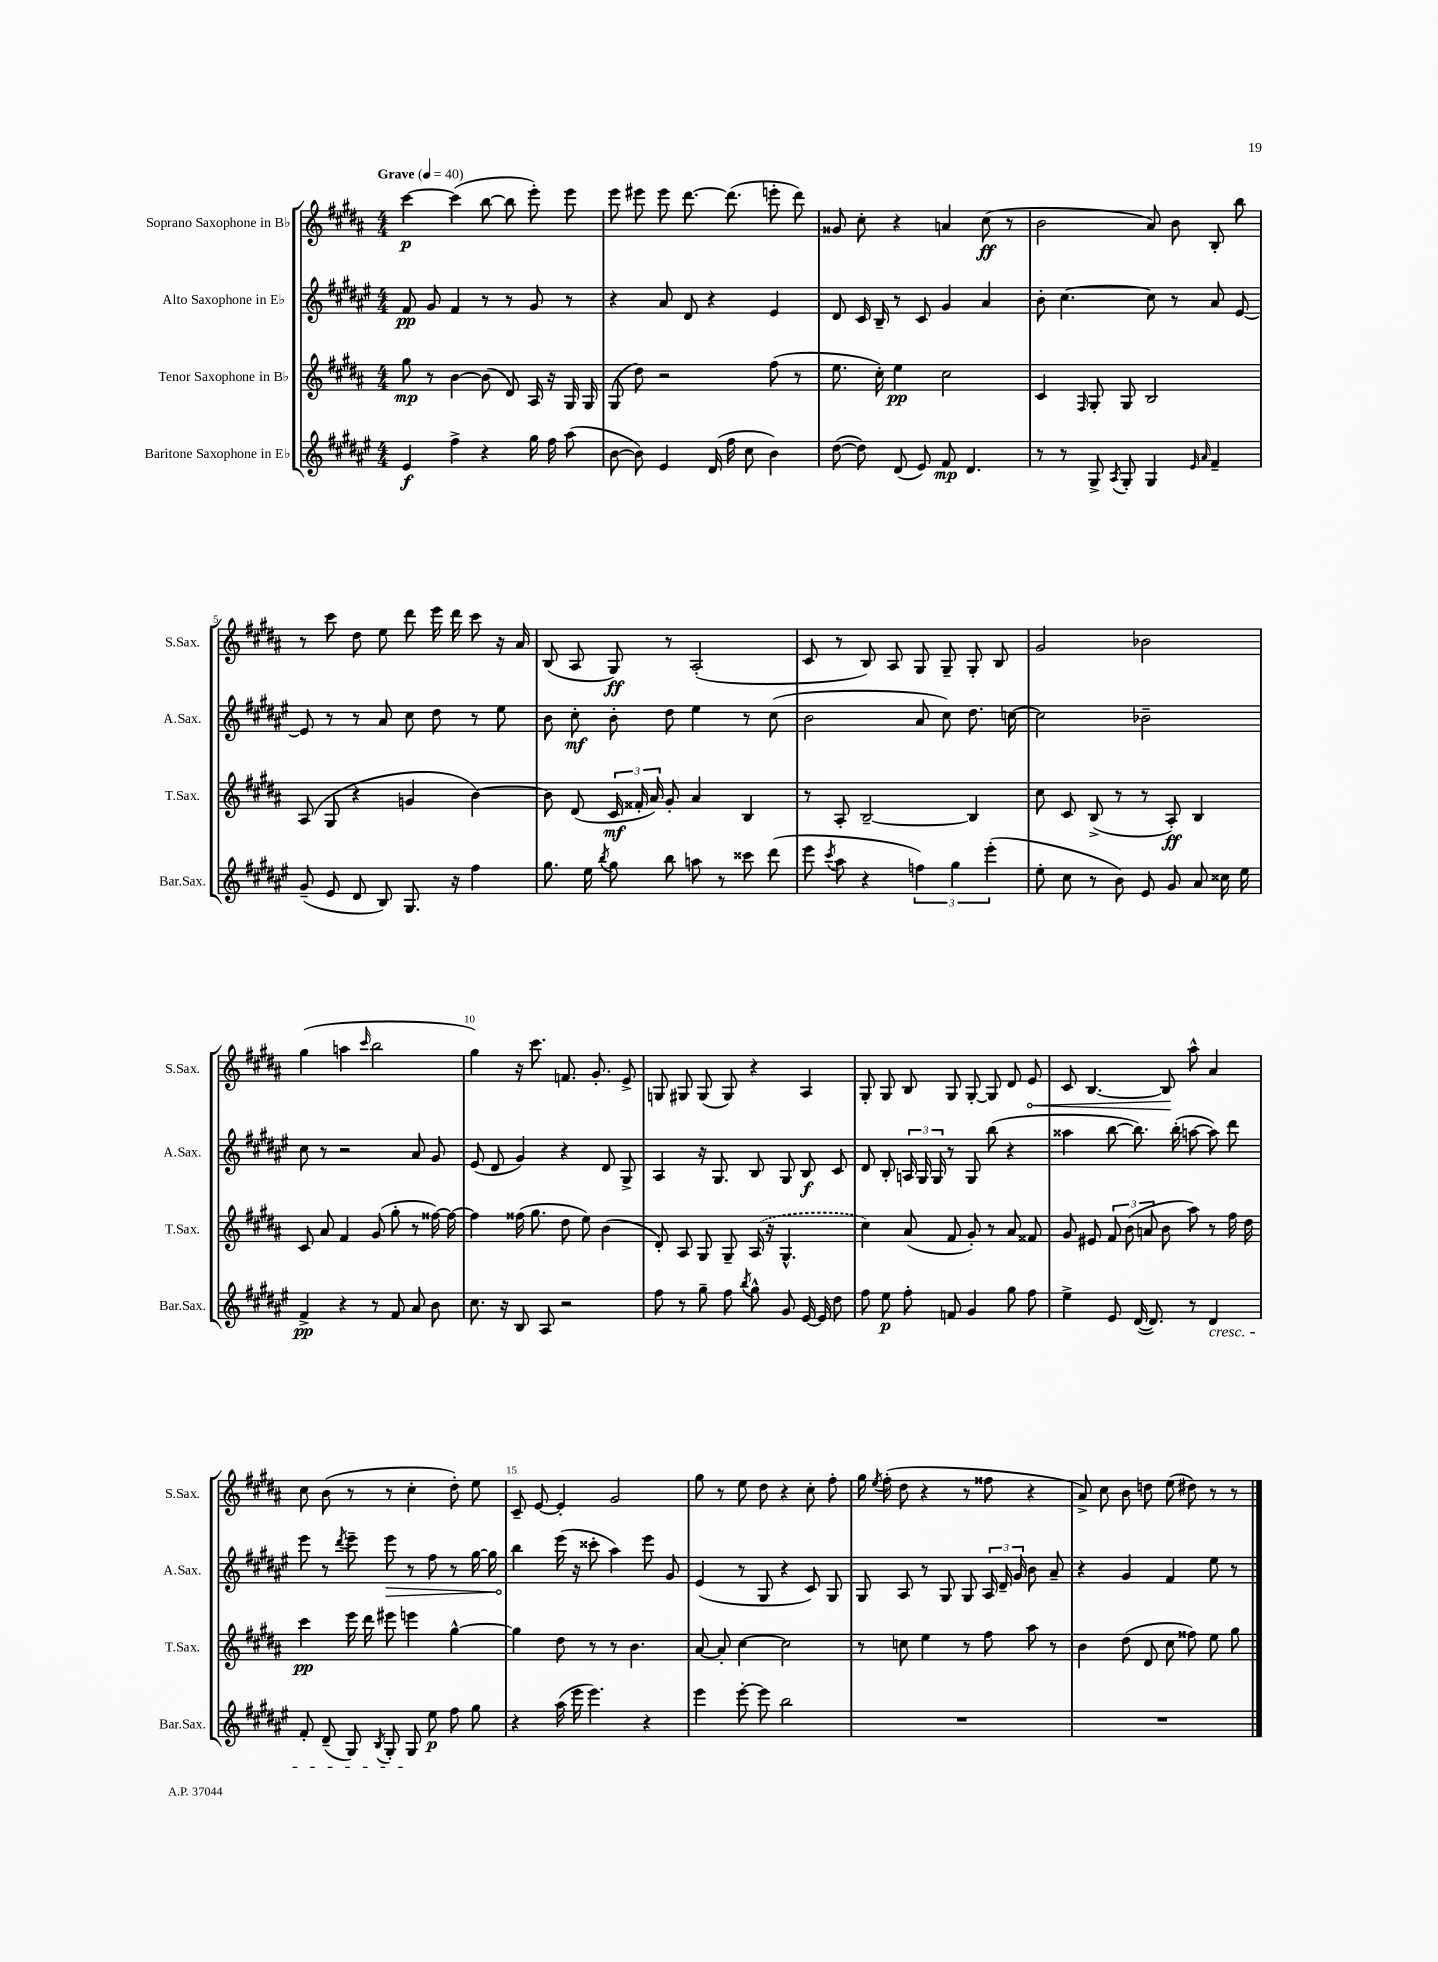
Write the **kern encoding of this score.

**kern	**kern	**kern	**kern
*staff4	*staff3	*staff2	*staff1
*clefG2	*clefG2	*clefG2	*clefG2
*k[f#c#g#d#a#e#]	*k[f#c#g#d#a#]	*k[f#c#g#d#a#e#]	*k[f#c#g#d#a#]
*M4/4	*M4/4	*M4/4	*M4/4
*MM40	*MM40	*MM40	*MM40
4e#/	8gg#\	8f#/	[4ccc#\
.	8r	8g#/	.
4ff#^\	[4b\	4f#/	(4ccc#\]
4r	(8b\]	8r	[8bb\
.	8d#/)	8r	8bb\]
16gg#\	16A#/	8g#/	8eee'\)
16ff#\	16r	.	.
(8aa#\	16G#/	8r	8eee\
.	16G#/	.	.
=	=	=	=
[8b\	(8G#/	4r	8eee\
8b\])	8dd#\)	.	8eee#\
4e#/	2r	8a#/	8eee#\
.	.	8d#/	[8.ddd#\
(16d#/	.	4r	.
16ff#\	.	.	(8.ddd#\]
8cc#\	.	.	.
4b\)	(8ff#\	4e#/	8eee'\
.	8r	.	8ddd#\)
=	=	=	=
([8dd#\	8.ee\	8d#/	8g##/
8dd#\])	.	16c#/	8cc#'\
.	16cc#'\)	16B~/	.
(8d#/	4ee\	8r	4r
8e#/)	.	8c#/	.
8f#/	2cc#\	4g#/	4a/
4.d#/	.	.	.
.	.	4a#/	(8cc#\
.	.	.	8r
=	=	=	=
8r	4c#/	8b'\	2b\
8r	.	[4.cc#\	.
.	16qqF#/	.	.
8G#^/	8G#'/	.	.
8qA#/	.	.	.
8G#'/	8G#/	.	.
4G#/	2B/	8cc#\]	8a#/)
.	.	8r	8b\
16qqe#/	.	.	.
16qqa#/	.	.	.
4f#~/	.	8a#/	8B'/
.	.	[8e#/	8bb\
=	=	=	=
(8g#~/	(8A#/	8e#/]	8r
8e#/	8G#/	8r	8ccc#\
8d#/	4r	8r	8dd#\
8B/)	.	8a#/	8ee\
8.G#/	4g/	8cc#\	8ddd#\
.	.	8dd#\	16eee\
16r	.	.	16ddd#\
4ff#\	[4b\)	8r	8ccc#\
.	.	8ee#\	16r
.	.	.	16a#/
=	=	=	=
8.gg#\	8b\]	8b\	(8B/
.	(8d#/	8cc#'\	8A#/
16ee#\	.	.	.
8qbb/	.	.	.
8gg#\	24c#/	8b'\	8G#/)
.	24f##'/	.	.
.	24a#/)	.	.
8bb\	8g#'/	8dd#\	8r
8aa\	4a#/	4ee#\	(2A#'/
8r	.	.	.
8ccc##\	4B/	8r	.
(8ddd#\	.	(8cc#\	.
=	=	=	=
8eee#\	8r	2b\	8c#/
8qccc#/	.	.	.
8aa#\	8A#'/	.	8r
4r	[2B~/	.	8B/)
.	.	.	8A#/
6ff\)	.	8a#/	8G#/
.	.	8cc#\)	8G#~/
6gg#\	.	.	.
.	4B/]	8.dd#\	8G#'/
(6eee#'\	.	.	.
.	.	.	8B/
.	.	[16cc\	.
=	=	=	=
8ee#'\	8cc#\	2cc\]	2g#/
8cc#\	8c#/	.	.
8r	(8B^/	.	.
8b\)	8r	.	.
8e#/	8r	2b-~\	2b-\
8g#/	8A#'/)	.	.
8a#/	4B/	.	.
16cc##\	.	.	.
16ee#\	.	.	.
=	=	=	=
4f#^/	8c#/	8cc#\	(4gg#\
.	8a#/	8r	.
4r	4f#/	2r	4aa\
.	.	.	16qqccc#/
8r	(8g#/	.	2bb\
8f#/	8gg#'\	.	.
8a#/	8r	8a#/	.
8b\	[16ff##\)	8g#/	.
.	16ff##\_	.	.
=	=	=	=
8.cc#\	4ff##\]	(8e#/	4gg#\)
.	.	8d#/	.
16r	.	.	.
8B/	(16ff##\	4g#/)	16r
.	8.gg#\	.	8.ccc#\
8A#/	.	.	.
2r	8dd#\	4r	8.f/
.	8ee\)	.	.
.	.	.	8.g#'/
.	(4b\	8d#/	.
.	.	8G#^/	8e^/
=	=	=	=
8ff#\	8d#'/)	4A#/	8G/
8r	8A#/	.	8G#/
8gg#~\	8G#/	16r	(8G#/
.	.	8.G#/	.
8ff#\	8G#~/	.	8G#/)
8qbb/	.	.	.
8gg#^^\	(16A#/	8B/	4r
.	16r	.	.
8g#/	4.G#^^/	8G#/	.
[16e#/	.	8B/	4A#/
16e#/]	.	.	.
8dd#\	.	8c#/	.
=	=	=	=
8ff#\	4cc#\)	8d#/	8G#'/
8ee#\	.	8B'/	8G#/
8ff#'\	(8a#/	24A/	8B/
.	.	24G#/	.
.	.	24G#/	.
8f/	8f#/	8r	8G#/
4g#/	8g#'/)	8G#/	[8G#'/
.	8r	(8bb\	8G#/]
8gg#\	8a#/	4r	8d#/
8ff#\	8f##/	.	8e/
=	=	=	=
4ee#^\	8g#/	4aa##\	8c#/
.	8e#/	.	[4.B/
8e#/	12f#/	[8bb\	.
.	(12b\	.	.
([16d#/	.	8.bb\])	.
.	12a/	.	.
8.d#/])	.	.	.
.	8b\	.	8B/]
.	.	(16bb'\	.
8r	8aa#\)	[8aa\	8aa#^^\
4d#/	8r	8aa\])	4a#/
.	16ff#\	8ddd#\	.
.	16dd#\	.	.
=	=	=	=
8f#'/	4ccc#\	8eee#\	8cc#\
(8d#~/	.	8r	(8b\
.	.	8qddd#/	.
8G#/)	16eee\	8eee#~\	8r
.	16ddd#\	.	.
8qB/	.	.	.
8G#'/	8eee#\	8eee#\	8r
8G#/	4eee\	8r	4cc#'\
8ee#\	.	8ff#\	.
8ff#\	[4gg#^^\	8r	8dd#'\)
8gg#\	.	[16gg#\	8ee\
.	.	16gg#\]	.
=	=	=	=
4r	4gg#\]	4bb\	8c#~/
.	.	.	[8e/
(16aa#\	8dd#\	(16eee#\	4e'/]
16eee#\	.	16r	.
4.eee#\)	8r	8ccc##'\	.
.	8r	4aa#\)	2g#/
.	4.b\	.	.
4r	.	8eee#\	.
.	.	8g#/	.
=	=	=	=
4eee#\	[8a#/	(4e#/	8gg#\
.	8a#'/]	.	8r
[8eee#'\	[4cc#\	8r	8ee\
8eee#\]	.	8G#/	8dd#\
2bb\	2cc#\]	4r	4r
.	.	8c#/)	8cc#'\
.	.	8G#/	8ff#'\
=	=	=	=
1r	8r	8G#/	16gg#\
.	.	.	8qee/
.	.	.	(16ff#'\
.	8cc\	8A#/	8dd#\
.	4ee\	8r	4r
.	.	8G#/	.
.	8r	8G#/	8r
.	8ff#\	24A#/	8ff##\
.	.	24d#~/	.
.	.	24g#/	.
.	8aa#\	8b\	4r
.	8r	8a#~/	.
=	=	=	=
1r	4b\	4r	8a#^/)
.	.	.	8cc#\
.	(8dd#\	4g#/	8b\
.	8d#/	.	8dd\
.	8cc#\	4f#/	(8ee\
.	8ff##\)	.	8dd#\)
.	8ee\	8ee#\	8r
.	8gg#\	8r	8r
==	==	==	==
*-	*-	*-	*-
